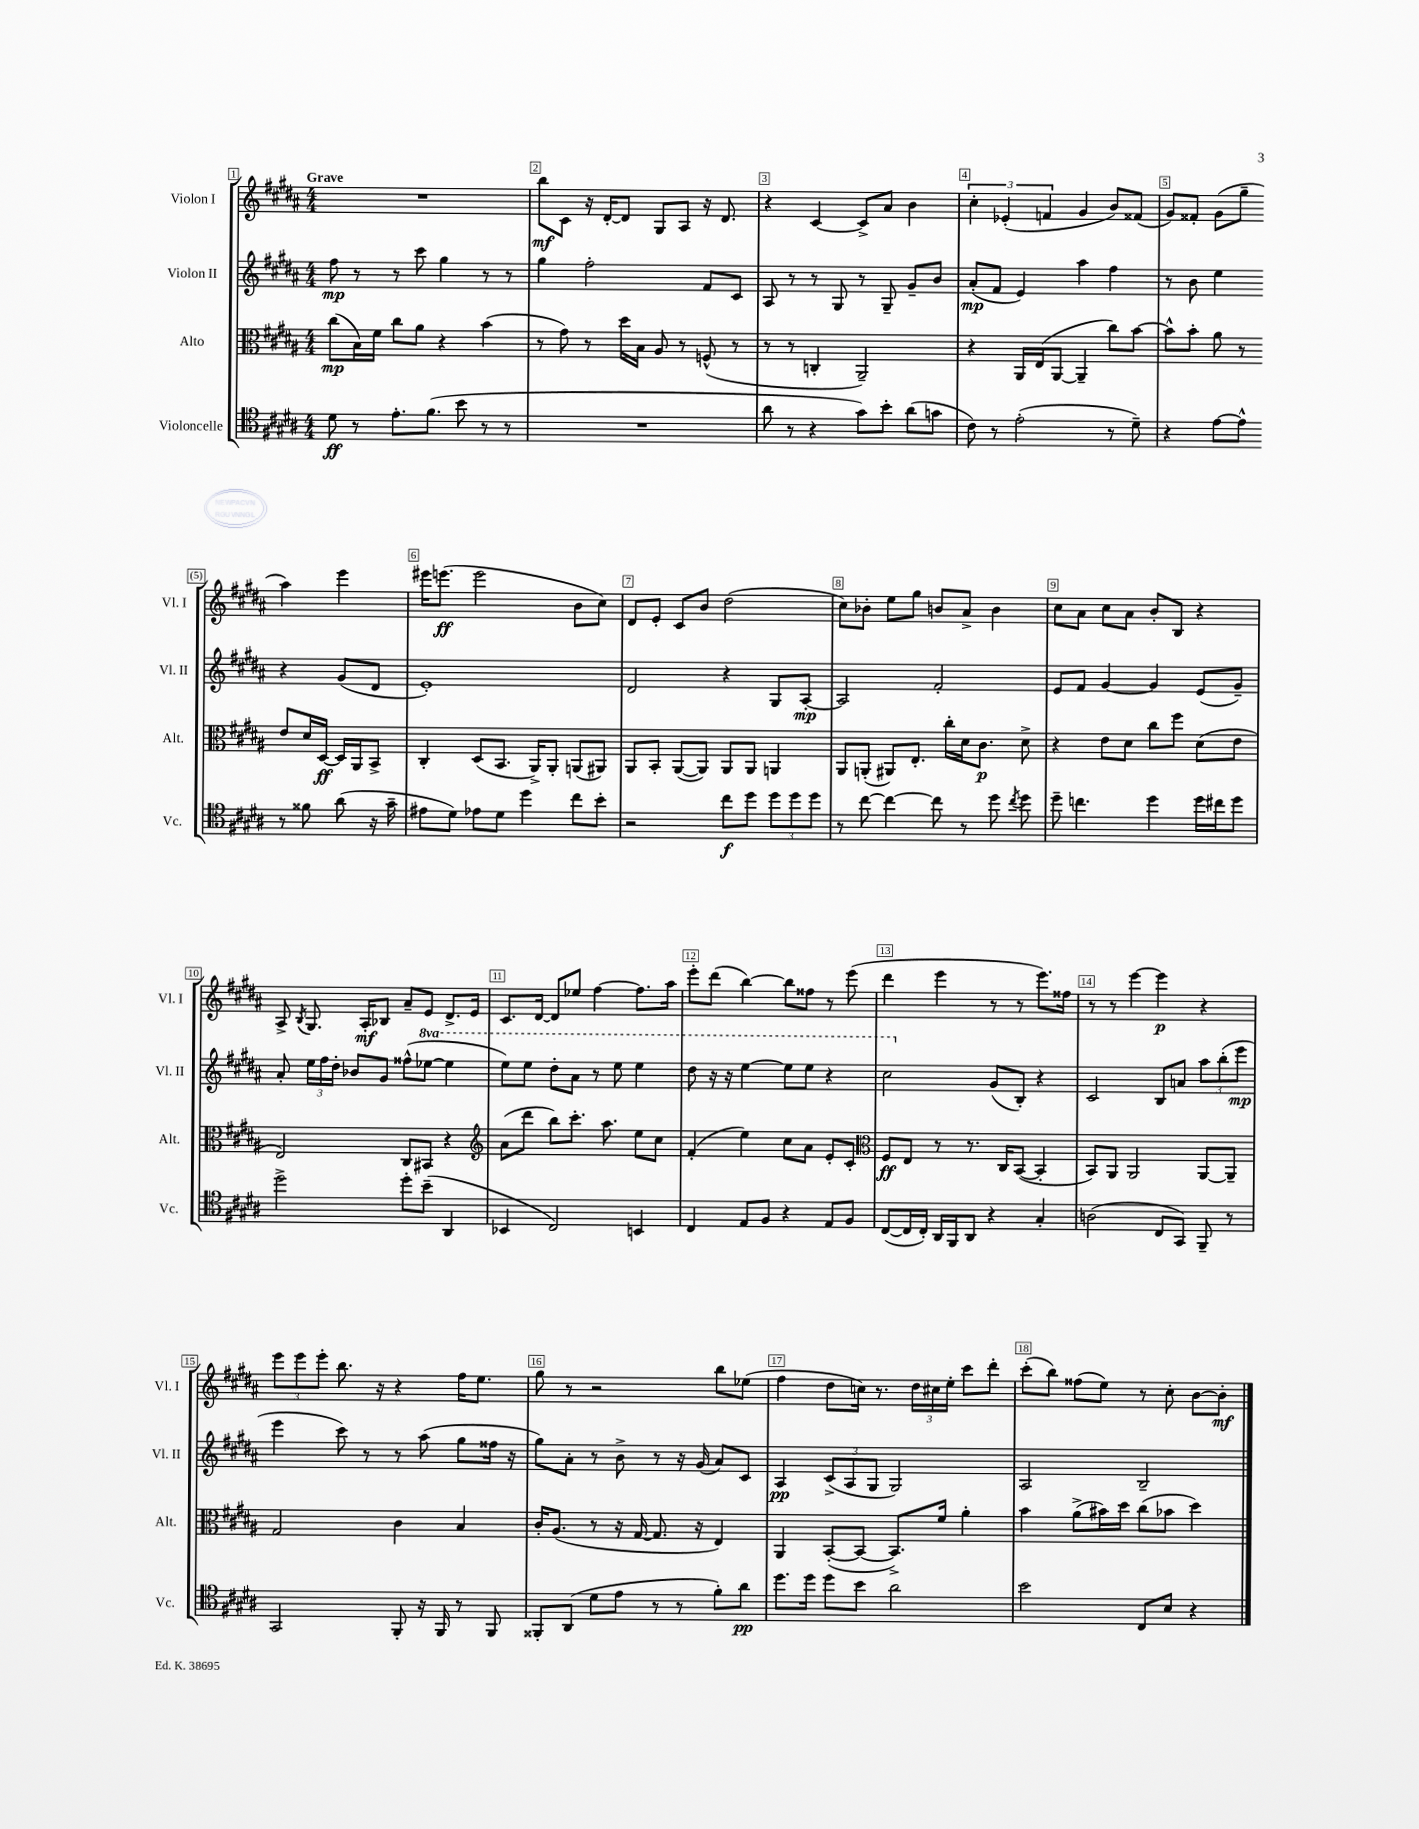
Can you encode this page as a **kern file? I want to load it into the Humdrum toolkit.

**kern	**dynam	**kern	**dynam	**kern	**dynam	**kern	**dynam
*part4	*part4	*part3	*part3	*part2	*part2	*part1	*part1
*staff4	*staff4	*staff3	*staff3	*staff2	*staff2	*staff1	*staff1
*I"Violoncelle	*	*I"Alto	*	*I"Violon II	*	*I"Violon I	*
*I'Vc.	*	*I'Alt.	*	*I'Vl. II	*	*I'Vl. I	*
*clefC4	*	*clefC3	*	*clefG2	*	*clefG2	*
*k[f#c#g#d#a#]	*	*k[f#c#g#d#a#]	*	*k[f#c#g#d#a#]	*	*k[f#c#g#d#a#]	*
*M4/4	*	*M4/4	*	*M4/4	*	*M4/4	*
=1	=1	=1	=1	=1	=1	=1	=1
!	!	!	!	!	!	!LO:TX:a:B:t=Grave	!
8d#\	ff	(8cc#\L	mp	8ff#\	mp	1r	.
8r	.	16B\L)	.	8r	.	.	.
.	.	16f#\JJ	.	.	.	.	.
8.e'\L	.	8cc#\L	.	8r	.	.	.
.	.	8a#\J	.	8ccc#\	.	.	.
(8.f#\J	.	.	.	.	.	.	.
.	.	4r	.	4gg#\	.	.	.
8b\	.	.	.	.	.	.	.
8r	.	(4b\	.	8r	.	.	.
8r	.	.	.	8r	.	.	.
=2	=2	=2	=2	=2	=2	=2	=2
1r	.	8r	.	4gg#\	.	8bb\L	mf
.	.	8g#\)	.	.	.	8c#\J	.
.	.	8r	.	2ff#'\	.	16r	.
.	.	.	.	.	.	[16d#'/KL	.
.	.	16dd#\LL	.	.	.	8d#/J]	.
.	.	16B\JJ	.	.	.	.	.
.	.	8A#/	.	.	.	8G#/L	.
.	.	8r	.	.	.	8A#/J	.
.	.	(8Fn^^/	.	8f#/L	.	16r	.
.	.	.	.	.	.	8.d#/	.
.	.	8r	.	8c#/J	.	.	.
=3	=3	=3	=3	=3	=3	=3	=3
8a#\	.	8r	.	8A#/	.	4r	.
8r	.	8r	.	8r	.	.	.
4r	.	4Cn'/	.	8r	.	[4c#/	.
.	.	.	.	8G#/	.	.	.
8g#\L)	.	2AA#~/)	.	8r	.	8c#^/L]	.
8b'\J	.	.	.	8G#~/	.	8a#/J	.
(8a#\L	.	.	.	8g#~/L	.	4b\	.
8gn\J	.	.	.	8b/J	.	.	.
=4	=4	=4	=4	=4	=4	=4	=4
8c#\)	.	4r	.	(8a#'/L	mp	6cc#'\	.
8r	.	.	.	8f#/J	.	.	.
.	.	.	.	.	.	(6e-X'/	.
(2e'\	.	16AA#/LL	.	4e/)	.	.	.
.	.	(16E/J	.	.	.	.	.
.	.	.	.	.	.	6fn/	.
.	.	[8AA#/J	.	.	.	.	.
.	.	4AA#~/]	.	4aa#\	.	4g#/	.
8r	.	8cc#\L)	.	4ff#\	.	8b/L)	.
8d#~\)	.	[8b\J	.	.	.	(8f##X/J	.
=5	=5	=5	=5	=5	=5	=5	=5
4r	.	8b^^\L]	.	8r	.	8g#/L)	.
.	.	8b'\J	.	8b\	.	8f##X'/J	.
[8e\L	.	8a#\	.	4ee\	.	(8g#\L	.
8e^^\J]	.	8r	.	.	.	8gg#~\J	.
8r	.	8e/L	.	4r	.	4aa#\)	.
8f##X\	.	16d#/L	.	.	.	.	.
.	.	[16D#/JJ	ff	.	.	.	.
(8a#\	.	16D#/LL]	.	(8g#/L	.	4eee\	.
.	.	16AA#/J	.	.	.	.	.
16r	.	8BB^/J	.	8d#/J	.	.	.
16g#~\	.	.	.	.	.	.	.
!!LO:LB:g=z
=6	=6	=6	=6	=6	=6	=6	=6
8e#X\L	.	4C#'/	.	1e')	.	16eee#X\KL	.
.	.	.	.	.	.	(8.eeen\J	ff
8d#\J)	.	.	.	.	.	.	.
8e-X\L	.	(8D#/L	.	.	.	2eee\	.
8d#\J	.	8.BB/J	.	.	.	.	.
4dd#\	.	.	.	.	.	.	.
.	.	16AA#^/KL)	.	.	.	.	.
.	.	8AA#'/J	.	.	.	.	.
8cc#\L	.	(8AAn/L	.	.	.	8b\L	.
8b'\J	.	8AA#X/J)	.	.	.	8cc#\J)	.
=7	=7	=7	=7	=7	=7	=7	=7
2r	.	8AA#/L	.	2d#/	.	8d#/L	.
.	.	8BB'/J	.	.	.	8e'/J	.
.	.	([8AA#/L	.	.	.	8c#/L	.
.	.	8AA#/J])	.	.	.	8b/J	.
8cc#\L	f	8AA#/L	.	4r	.	(2dd#\	.
8dd#\J	.	8AA#/J	.	.	.	.	.
12dd#\L	.	4AAn/	.	8G#/L	.	.	.
12dd#\	.	.	.	.	.	.	.
.	.	.	.	[8A#'/J	mp	.	.
12dd#\J	.	.	.	.	.	.	.
=8	=8	=8	=8	=8	=8	=8	=8
8r	.	8AA#/L	.	2A#/]	.	8cc#\L)	.
[8cc#\	.	(8AAn'/J	.	.	.	8b-X'\J	.
4cc#\_	.	8AA#X/L)	.	.	.	8ee\L	.
.	.	8.E'/J	.	.	.	8gg#\J	.
8cc#\]	.	.	.	2f#'/	.	8bn/L	.
.	.	16cc#'\LL	.	.	.	.	.
8r	.	16d#\J	.	.	.	8a#^/J	.
.	.	8.c#\J	p	.	.	.	.
8dd#\	.	.	.	.	.	4b\	.
8qcc#/	.	.	.	.	.	.	.
8dd#\	.	8d#^\	.	.	.	.	.
=9	=9	=9	=9	=9	=9	=9	=9
8dd#~\	.	4r	.	8e/L	.	8cc#\L	.
4.ccn\	.	.	.	8f#/J	.	8a#\J	.
.	.	8e\L	.	[4g#/	.	8cc#\L	.
.	.	8d#\J	.	.	.	8a#\J	.
4dd#\	.	8cc#\L	.	4g#/]	.	8b'/L	.
.	.	8ff#\J	.	.	.	8B/J	.
16dd#\LL	.	(8d#\L	.	(8e/L	.	4r	.
16cc#X\J	.	.	.	.	.	.	.
8dd#\J	.	8e\J	.	8g#~/J)	.	.	.
!!LO:LB:g=z
=10	=10	=10	=10	=10	=10	=10	=10
2dd#^\	.	2E/)	.	8a#'/	.	8A#^/	.
.	.	.	.	.	.	8qB/	.
.	.	.	.	24ee\LL	.	8.G#/	.
.	.	.	.	24ff#\	.	.	.
.	.	.	.	24dd#'\JJ	.	.	.
.	.	.	.	8b-X/L	.	.	.
.	.	.	.	.	.	16A#'/KL	mf
.	.	.	.	8g#/J	.	8B-X/J	.
8dd#'\L	.	8C#/L	.	(8ff##X^^\L	.	8a#~/L	.
*	*	*	*	*8va	*	*	*
(8b~\J	.	8BB#X/J	.	[8eee-X\J	.	8e/J	.
4AA#/	.	4r	.	4eee-\]	.	8.d#^/L	.
.	.	.	.	.	.	16e/Jk	.
=11	=11	=11	=11	=11	=11	=11	=11
*	*	*clefG2	*	*	*	*	*
4BB-X/	.	(8a#\L	.	8eee\L)	.	8.c#/L	.
.	.	8ddd#\J	.	8eee\J	.	.	.
.	.	.	.	.	.	[16d#/Jk	.
2C#/)	.	8bb\L)	.	8ddd#'\L	.	8d#/L]	.
.	.	8.ccc#'\J	.	8aa#\J	.	8ee-X/J	.
.	.	.	.	8r	.	[4ff#\	.
.	.	8.aa#\	.	.	.	.	.
.	.	.	.	8eee\	.	.	.
4BBn/	.	8ee\L	.	4eee\	.	8.ff#\L]	.
.	.	8cc#\J	.	.	.	.	.
.	.	.	.	.	.	16aa#\Jk	.
=12	=12	=12	=12	=12	=12	=12	=12
4C#/	.	(4f#'/	.	8ddd#\	.	8eee'\L	.
.	.	.	.	16r	.	(8ddd#\J	.
.	.	.	.	16r	.	.	.
8E/L	.	4ee\)	.	[4eee\	.	[4bb\)	.
8F#/J	.	.	.	.	.	.	.
4r	.	8cc#\L	.	8eee\L]	.	8bb\L]	.
.	.	8a#\J	.	8eee\J	.	8ff##X\J	.
8E/L	.	8e'/L	.	4r	.	8r	.
8F#/J	.	8c#'/J	.	.	.	(8eee\	.
=13	=13	=13	=13	=13	=13	=13	=13
*	*	*clefC3	*	*	*	*	*
([8C#/L	.	8F#/L	ff	2ccc#\	.	4ddd#\	.
16C#/L]	.	8E/J	.	.	.	.	.
16C#'/JJ)	.	.	.	.	.	.	.
16AA#/LL	.	8r	.	.	.	4eee\	.
16FF#/J	.	.	.	.	.	.	.
8AA#/J	.	8.r	.	.	.	.	.
*	*	*	*	*X8va	*	*	*
4r	.	.	.	(8g#/L	.	8r	.
.	.	16C#/KL	.	.	.	.	.
.	.	([8BB/J	.	8B'/J)	.	8r	.
4G#'/	.	4BB'/]	.	4r	.	8.eee\L)	.
.	.	.	.	.	.	16ff##X\Jk	.
=14	=14	=14	=14	=14	=14	=14	=14
(2An\	.	8BB/L)	.	2c#/	.	8r	.
.	.	8AA#/J	.	.	.	8r	.
.	.	2AA#/	.	.	.	[4eee\	.
8C#/L	.	.	.	8B/L	.	4eee\]	p
8GG#/J)	.	.	.	8an/J	.	.	.
8FF#~/	.	[8AA#/L	.	12aa#\L	.	4r	.
.	.	.	.	(12bb'\	.	.	.
8r	.	8AA#~/J]	.	.	.	.	.
.	.	.	.	12eee\J	mp	.	.
!!LO:LB:g=z
=15	=15	=15	=15	=15	=15	=15	=15
2GG#/	.	2G#/	.	4eee\	.	12eee\L	.
.	.	.	.	.	.	12eee\	.
.	.	.	.	.	.	12eee'\J	.
.	.	.	.	8ccc#\)	.	8.bb\	.
.	.	.	.	8r	.	.	.
.	.	.	.	.	.	16r	.
8FF#'/	.	4c#\	.	8r	.	4r	.
16r	.	.	.	(8aa#\	.	.	.
16FF#/	.	.	.	.	.	.	.
8r	.	4B/	.	8gg#\L	.	16ff#\KL	.
.	.	.	.	.	.	8.ee\J	.
8FF#/	.	.	.	16ff##X\Jk	.	.	.
.	.	.	.	16r	.	.	.
=16	=16	=16	=16	=16	=16	=16	=16
8FF##X'/L	.	16c#'/KL	.	8gg#\L)	.	8gg#\	.
.	.	(8.A#/J	.	.	.	.	.
(8AA#/J	.	.	.	8a#'\J	.	8r	.
8d#\L	.	8r	.	8r	.	2r	.
8e\J	.	16r	.	8b^\	.	.	.
.	.	[16G#/	.	.	.	.	.
8r	.	8.G#/]	.	8r	.	.	.
8r	.	.	.	16r	.	.	.
.	.	16r	.	(16g#/	.	.	.
8f#'\L)	.	4E/)	.	8a#/L)	.	8bb\L	.
8a#\J	pp	.	.	8c#/J	.	(8ee-X\J	.
=17	=17	=17	=17	=17	=17	=17	=17
8.dd#\L	.	4AA#/	.	4A#/	pp	4ff#\	.
16dd#\Jk	.	.	.	.	.	.	.
8dd#\L	.	([8BB'/L	.	(12c#^/L	.	8dd#\L	.
.	.	.	.	12A#/	.	.	.
8b\J	.	8BB/J_	.	.	.	16ccn\Jk)	.
.	.	.	.	12G#/J	.	.	.
.	.	.	.	.	.	8.r	.
2a#\	.	8.BB^/L])	.	2G#/)	.	.	.
.	.	.	.	.	.	24dd#\LL	.
.	.	.	.	.	.	24cc#X\	.
.	.	16f#/Jk	.	.	.	.	.
.	.	.	.	.	.	24ee'\JJ	.
.	.	4a#'\	.	.	.	8ccc#\L	.
.	.	.	.	.	.	8ddd#'\J	.
=18	=18	=18	=18	=18	=18	=18	=18
2b\	.	4b\	.	2A#/	.	(8ccc#'\L	.
.	.	.	.	.	.	8bb\J)	.
.	.	(8a#^\L	.	.	.	(8ff##X\L	.
.	.	16b#X\L)	.	.	.	8ee\J)	.
.	.	16dd#\JJ	.	.	.	.	.
8C#/L	.	(8cc#\L	.	2B~/	.	8r	.
8B/J	.	8b-X\J	.	.	.	8cc#'\	.
4r	.	4dd#\)	.	.	.	[8b\L	.
.	.	.	.	.	.	8b'\J]	mf
==	==	==	==	==	==	==	==
*-	*-	*-	*-	*-	*-	*-	*-
